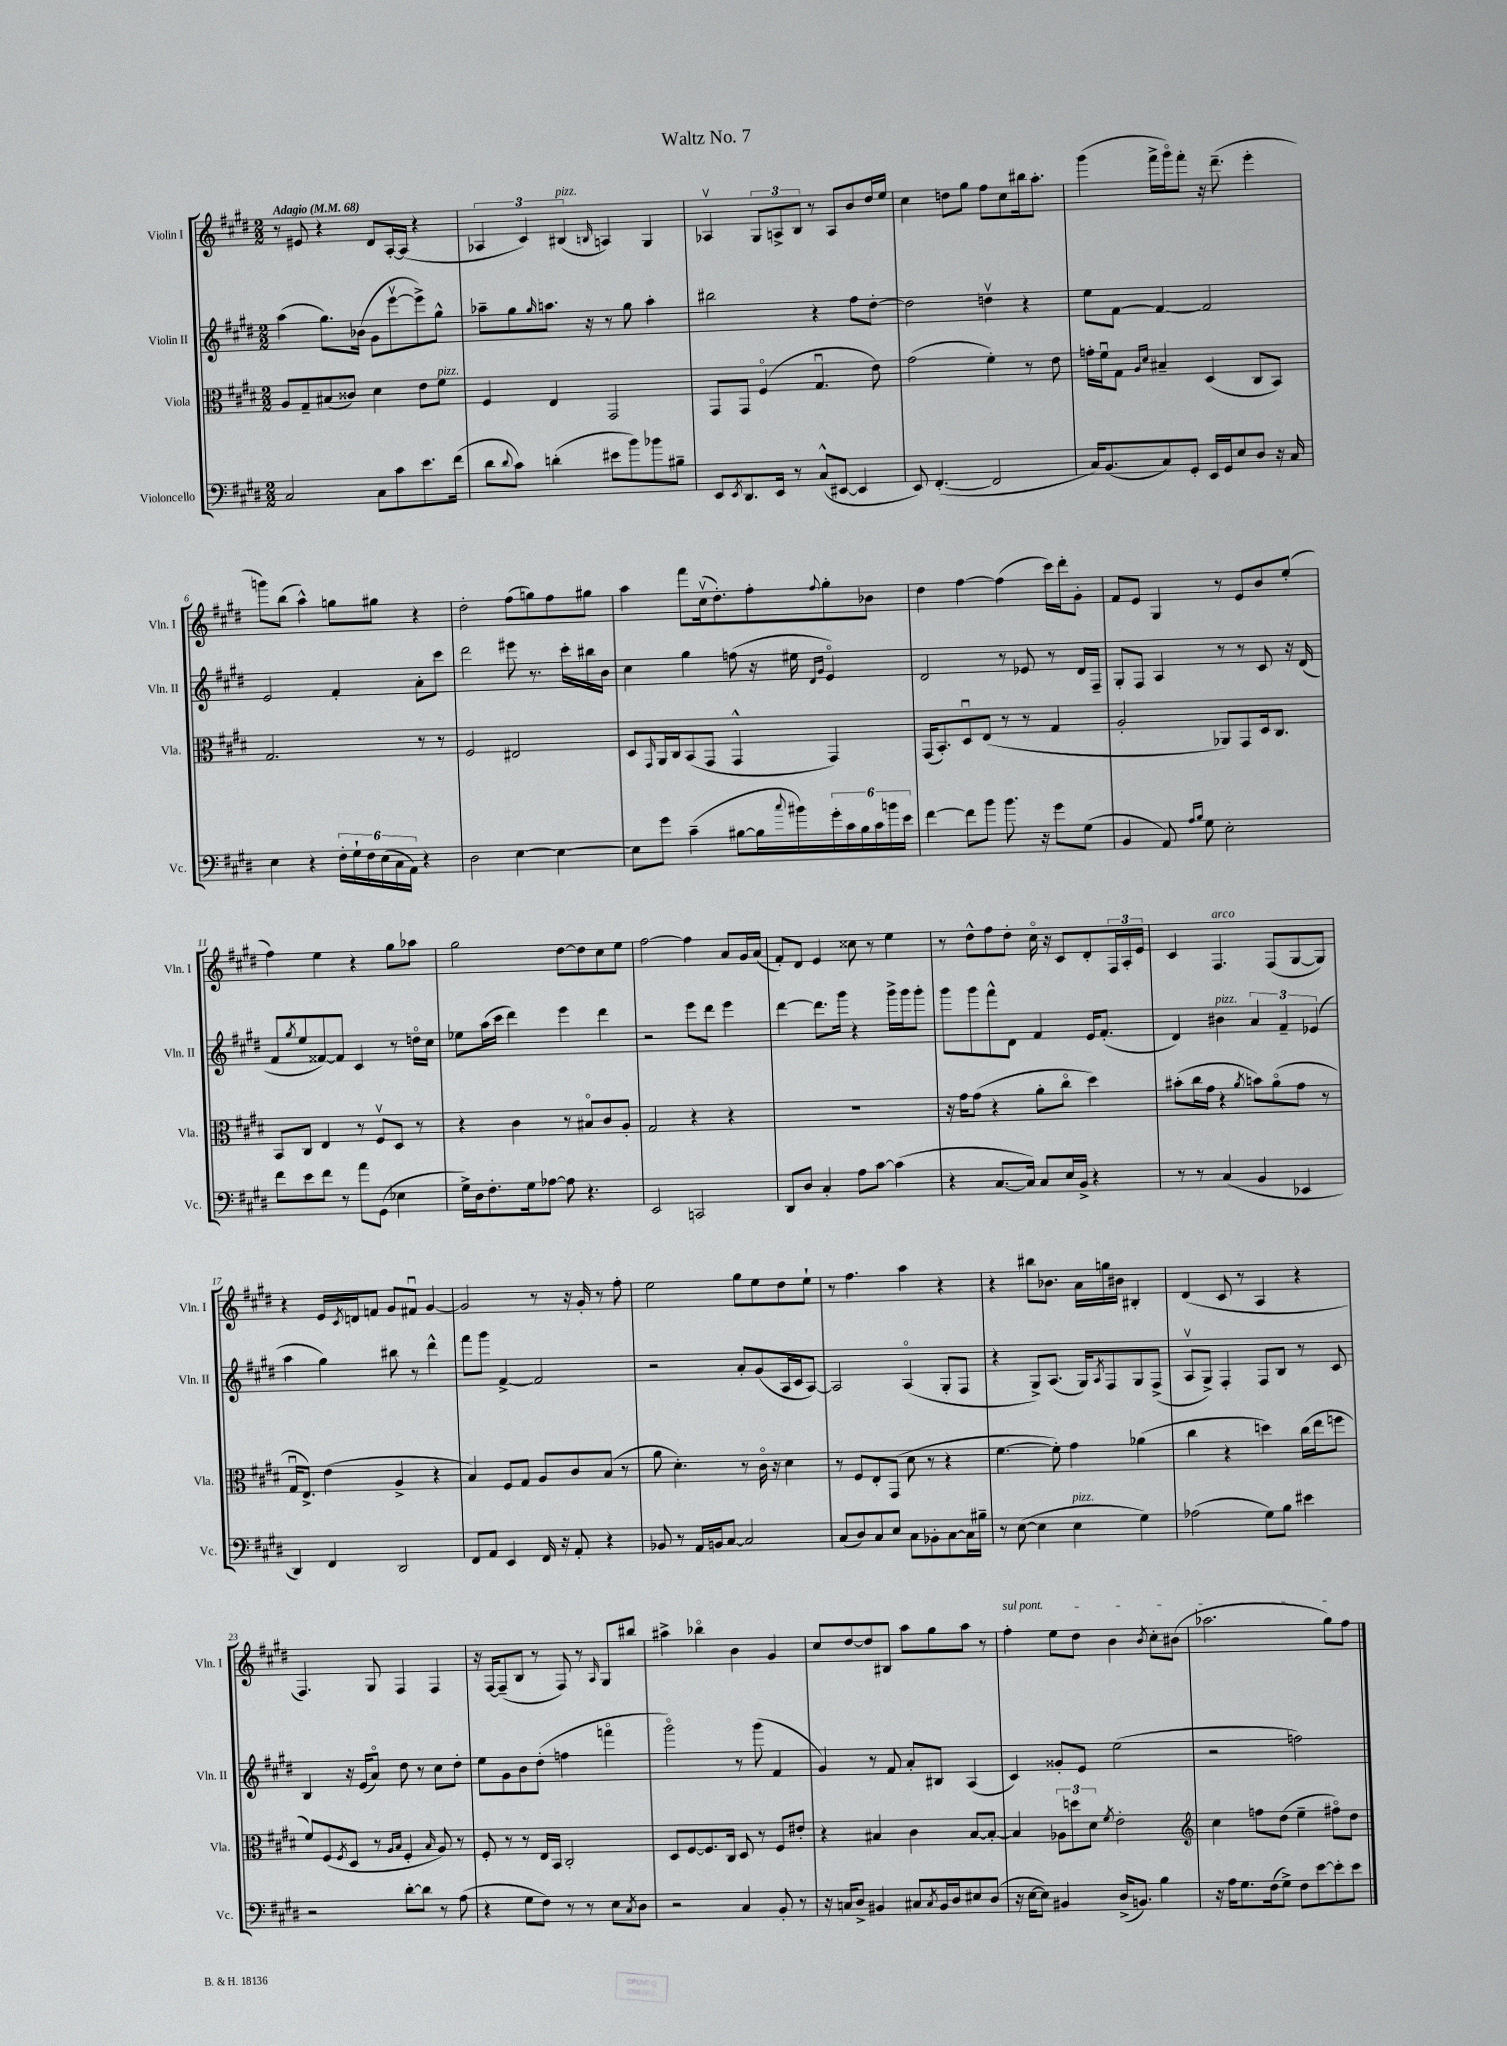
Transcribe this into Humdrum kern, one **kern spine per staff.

**kern	**kern	**kern	**kern
*staff4	*staff3	*staff2	*staff1
*clefF4	*clefC3	*clefG2	*clefG2
*k[f#c#g#d#]	*k[f#c#g#d#]	*k[f#c#g#d#]	*k[f#c#g#d#]
*M2/2	*M2/2	*M2/2	*M2/2
*MM68	*MM68	*MM68	*MM68
2C#	8A	(4aa	8r
.	8G#~	.	8e#
.	(8B#	8.gg#)	4r
.	8c##)	.	.
.	.	(16b-	.
8C#	4d#	8g#	8d#
8c#	.	[8eeev	[16A'
.	.	.	(16A]
8.e	8e	8eee^])	4r
.	8f#	8gg#^^	.
(16f#	.	.	.
=	=	=	=
8d#	4F#	8aa-~	6A-
8qqd#	.	.	.
8c#)	.	8gg#	.
.	.	.	6c#)
.	.	16qqgg#	.
(4d'	4E	8.aa	.
.	.	.	(6B#
.	.	16r	.
.	.	.	16qqB
8e#	2GG#	8r	4A)
8b)	.	8gg#	.
8b-	.	4aa'	4G#
8B#~	.	.	.
=	=	=	=
8EE	8GG#	2bb#	4A-v
8qEE	.	.	.
8.DD#	8GG#	.	.
.	(4F#o	.	12G#
16EE	.	.	.
.	.	.	12A^
8r	.	.	.
.	.	.	12B
(8C#^^	4.G#u	4r	8r
[8EE#	.	.	8A
4EE#]	.	8ff#	8b
.	8e)	[8dd#'	16dd#
.	.	.	16ee
=	=	=	=
8EE)	(2g#	2dd#]	4cc#
([4.FF#'	.	.	.
.	.	.	8dd
.	.	.	8gg#
2FF#]	4f#')	4ddv	8ff#
.	.	.	8cc#
.	8r	4r	16bb#
.	.	.	8.aa'
.	8e	.	.
=	=	=	=
16C#)	16g'	8ee	(4ggg#
(8.BB	16f#u	.	.
.	8G#	[8f#	.
.	16qqA	.	.
.	16qqd#	.	.
8C#)	4B#~	4f#_	16fff#^
.	.	.	16ggg#o)
8GG#'	.	.	8fff#'
16EE	(4D#	2f#]	16r
16GG#	.	.	(8.ddd#~
8E	.	.	.
8D#	8C#	.	4eee'
16r	8BB)	.	.
16C#	.	.	.
=	=	=	=
4E	2.G#	2e	8ggg)
.	.	.	(8bb
4r	.	.	4aa^^)
24F#'	.	4f#'	8gg
24G#`	.	.	.
24F#	.	.	.
(24E	.	.	8gg#
24C#	.	.	.
24AA)	.	.	.
4r	8r	8a'	4r
.	8r	8ccc#	.
=	=	=	=
2D#	2F#	2ddd#	2dd#'
[4E	2E#	8eee#	(8ff#
.	.	8.r	8gg)
4E_	.	.	8ff#
.	.	16ccc#'	.
.	.	16bb#	8gg#
.	.	16b	.
=	=	=	=
8E]	8D#	4cc#	4aa
.	16qqGG#	.	.
8g#	16AA	.	.
.	16C#	.	.
(4c#~	(8BB	4gg#	8fff#
.	8GG#	.	(16cc#v
.	.	.	8.dd#')
[8B#	4GG#^^	(8ff	.
16B#]	.	16r	8ff#'
8qqcc#	.	.	.
16b#)	.	16ee#	.
.	.	16qqd#	.
.	.	16qqg#	8qqff#
24g#'	4GG#)	4eo)	8gg#'
24c#	.	.	.
24B#	.	.	.
24c#	.	.	8b-
24b	.	.	.
24e	.	.	.
=	=	=	=
[4f#	(16GG#	2d#	4dd#
.	8.BB')	.	.
8f#]	8D#u	.	[4ff#
8b	(8E	.	.
8.b	8r	8r	(4ff#]
.	8r	8e-	.
16r	.	.	.
8g#	4G#	8r	16ccc#)
.	.	.	16ddd#'
(8G#	.	16d#	8g#'
.	.	16F#~	.
=	=	=	=
4BB	2A'	8G#'	8f#
.	.	8F#	8e
8AA)	.	4A	4G#
16qqA	.	.	.
16qqB	.	.	.
8G#	.	.	.
2E'	8AA-)	8r	8r
.	8GG#	8r	8e
.	16D#	8c#	8b
.	8.C#	.	.
.	.	16r	(8ee'
.	.	(16d#	.
=	=	=	=
8f#	8BB	8f#	4ff#)
.	.	8qgg#	.
8e	8C#	8ee	.
8f#	4E	[8f##)	4ee
8r	.	8f##]	.
8a	8r	4c#	4r
(8GG#	8F#v	.	.
4E-	8D#	8r	8gg#
.	8r	16ddo	8aa-
.	.	16cc#	.
=	=	=	=
16G#^)	4r	8ee-	2gg#
16D#	.	.	.
8.F#'	.	(16aa	.
.	.	16ccc#	.
.	4c#	4ddd#)	.
16G#	.	.	.
[8A-	.	.	.
8A-]	8r	4eee	[8dd#
4.r	8B#o	.	8dd#]
.	8c#	4ddd#	8cc#
.	8A'	.	8ee
=	=	=	=
2EE	2G#	2r	[2ff#
2CC	4r	8eee	4ff#]
.	.	8ddd#	.
.	4r	4eee	8a
.	.	.	16g#
.	.	.	(16a
=	=	=	=
8DD#	1r	[4ddd#	8f#')
8D#	.	.	8d#
4C#'	.	8.ddd#]	4e
.	.	16ggg#	.
8A	.	4r	8cc##
[8c#	.	.	8r
(4c#]	.	16ggg#^	4ee
.	.	16ggg#	.
.	.	8ggg#'	.
=	=	=	=
4r	16r	8ggg#	8r
.	16g#	.	.
.	(8g#	8ggg#	8dd#^^
[8.C#	4r	8fff#^^	8ff#
.	.	8d#	8dd#'
16C#])	.	.	.
8C#	8a'	4f#	16cc#o
.	.	.	16r
16E	8cc#o	.	8c#
16BB^	.	.	.
4r	4dd#)	16e	8d#'
.	.	(8.f#'	.
.	.	.	24F#
.	.	.	24A'
.	.	.	24e
=	=	=	=
8r	(8b#'	4d#)	4c#
8r	16cc#	.	.
.	16g#	.	.
(4C#	4r	4b#	4.F#
.	8qa	.	.
4BB	8b)	6a	.
.	(8ao	.	(8F#
.	.	6f#~	.
4EE-	8g#	.	[8G#
.	.	(6e-	.
.	8r	.	8G#])
=	=	=	=
4DD#)	16G#u	4aa	4r
.	8.E^)	.	.
4FF#	(4e	4gg#)	16e
.	.	.	8qc#
.	.	.	16d
.	.	.	8f
2DD#	4A^	8bb#	8g#
.	.	8r	8f#u
.	4r	4ddd#^^	[4g#
=	=	=	=
8FF#	4B)	8fff#	2g#]
8AA	.	8ggg#	.
4EE	8F#	[4f#^	.
.	8G#	.	.
16FF#	8A	2f#]	8r
16r	.	.	.
8AA'	8c#	.	16r
.	.	.	16g#'
4r	(8B	.	8r
.	8r	.	8ff#'
=	=	=	=
8BB-	8a	2r	2ee
8r	4.d#')	.	.
16AA	.	.	.
16BB	.	.	.
[8C#	.	.	.
2C#]	8r	8a'	8gg#
.	16c#o	(8g#	8ee
.	16r	.	.
.	4d#	16A	8dd#
.	.	16c#	.
.	.	[8A)	8ee`
=	=	=	=
(8C#	8r	2A]	8r
8D#)	8F#	.	4.ff#
8C#	8E'	.	.
8E	(8GG#	.	.
8C#	8d#	(4Ao	4aa
8BB-'	8r	.	.
[8C#	4r	8G#'	4r
16C#]	.	8F#	.
16B#~	.	.	.
=	=	=	=
8r	[4.f#	4r	4r
([8E	.	.	.
4E]	.	8G#^)	8bb#
.	8f#'])	(8.A	8.b-
4E	4g#	.	.
.	.	16G#)	16a
.	.	8qA	.
.	.	8F#	16gg
.	.	.	16b#
4G#)	(4a-	8G#	4B#'
.	.	(8F#^	.
=	=	=	=
(2A-	4cc#	8Av	(4d#
.	.	8G#^)	.
.	4r	4F#'	8c#
.	.	.	8r
8G#)	4dd)	8F#	4A
8B	.	8B	.
4e#	(16cc#	8r	4r
.	16ee	.	.
.	8ff	8c#	.
=	=	=	=
2r	8f#)	4B	4.F#)
.	(8F#	.	.
.	8qF#	.	.
.	8D#	16r	.
.	.	(16e	.
.	8r	8ao)	8G#
.	16qqA	.	.
.	16qqB	.	.
[8d#'	4F#'	8dd#	4F#
8d#]	.	8r	.
.	16qqB	.	.
8r	8A)	8cc#	4F#
(8A	8r	8dd#'	.
=	=	=	=
4r	8F#'	8ee	16r
.	.	.	[16F#
.	8r	8g#	(8F#~]
8G#	8r	8b	8B
8F#)	16E	(8dd#'	8r
.	16BB	.	.
8r	2C#'	4ff	8F#)
8r	.	.	8r
.	.	.	16qqA
8E	.	4fffo	8G#
8qC#	.	.	.
8D#	.	.	8bb#
=	=	=	=
2r	8D#	2ggg#o)	4aa#^
.	[8F#	.	.
.	8.F#]	.	4bb-o
.	16C#	.	.
4C#	8D#	8r	4b
.	8r	(8ggg#	.
8BB'	8F#	4f#	4g#
8r	8e#'	.	.
=	=	=	=
16r	4r	4g#)	8cc#
16C	.	.	.
8D#^	.	.	[8dd#
4BB#	4B#	8r	8dd#]
.	.	8f#	8B#
8C#	4c#	8a'	8aa
8qC#	.	.	.
16BB#	.	8B#	8gg#
16D#	.	.	.
8E#	[8B#	(4A	8aa
(8D#	8B#'_	.	8r
=	=	=	=
16r	4B#]	4c#)	4ff#'
[16E	.	.	.
8E])	.	.	.
4BB#	12A-	8g##'	8ee
.	12dd	.	.
.	.	8e	8dd#
.	12d#	.	.
.	8qf#	.	.
(16D#^	2e'	(2ee	4b
8.BB)	.	.	.
.	.	.	8qb
4B	.	.	8cc#'
.	.	.	(8b#
=	=	=	=
*	*clefG2	*	*
16r	4cc#	2r	2.aa-
16A	.	.	.
8.G#	.	.	.
.	8ff	.	.
(16F#	.	.	.
8G#^)	(8dd#	.	.
8F#	4ee~	2ff)	.
[8e	.	.	.
8e']	8ff#o)	.	8gg#)
8e	8dd#	.	8ff#
==	==	==	==
*-	*-	*-	*-
